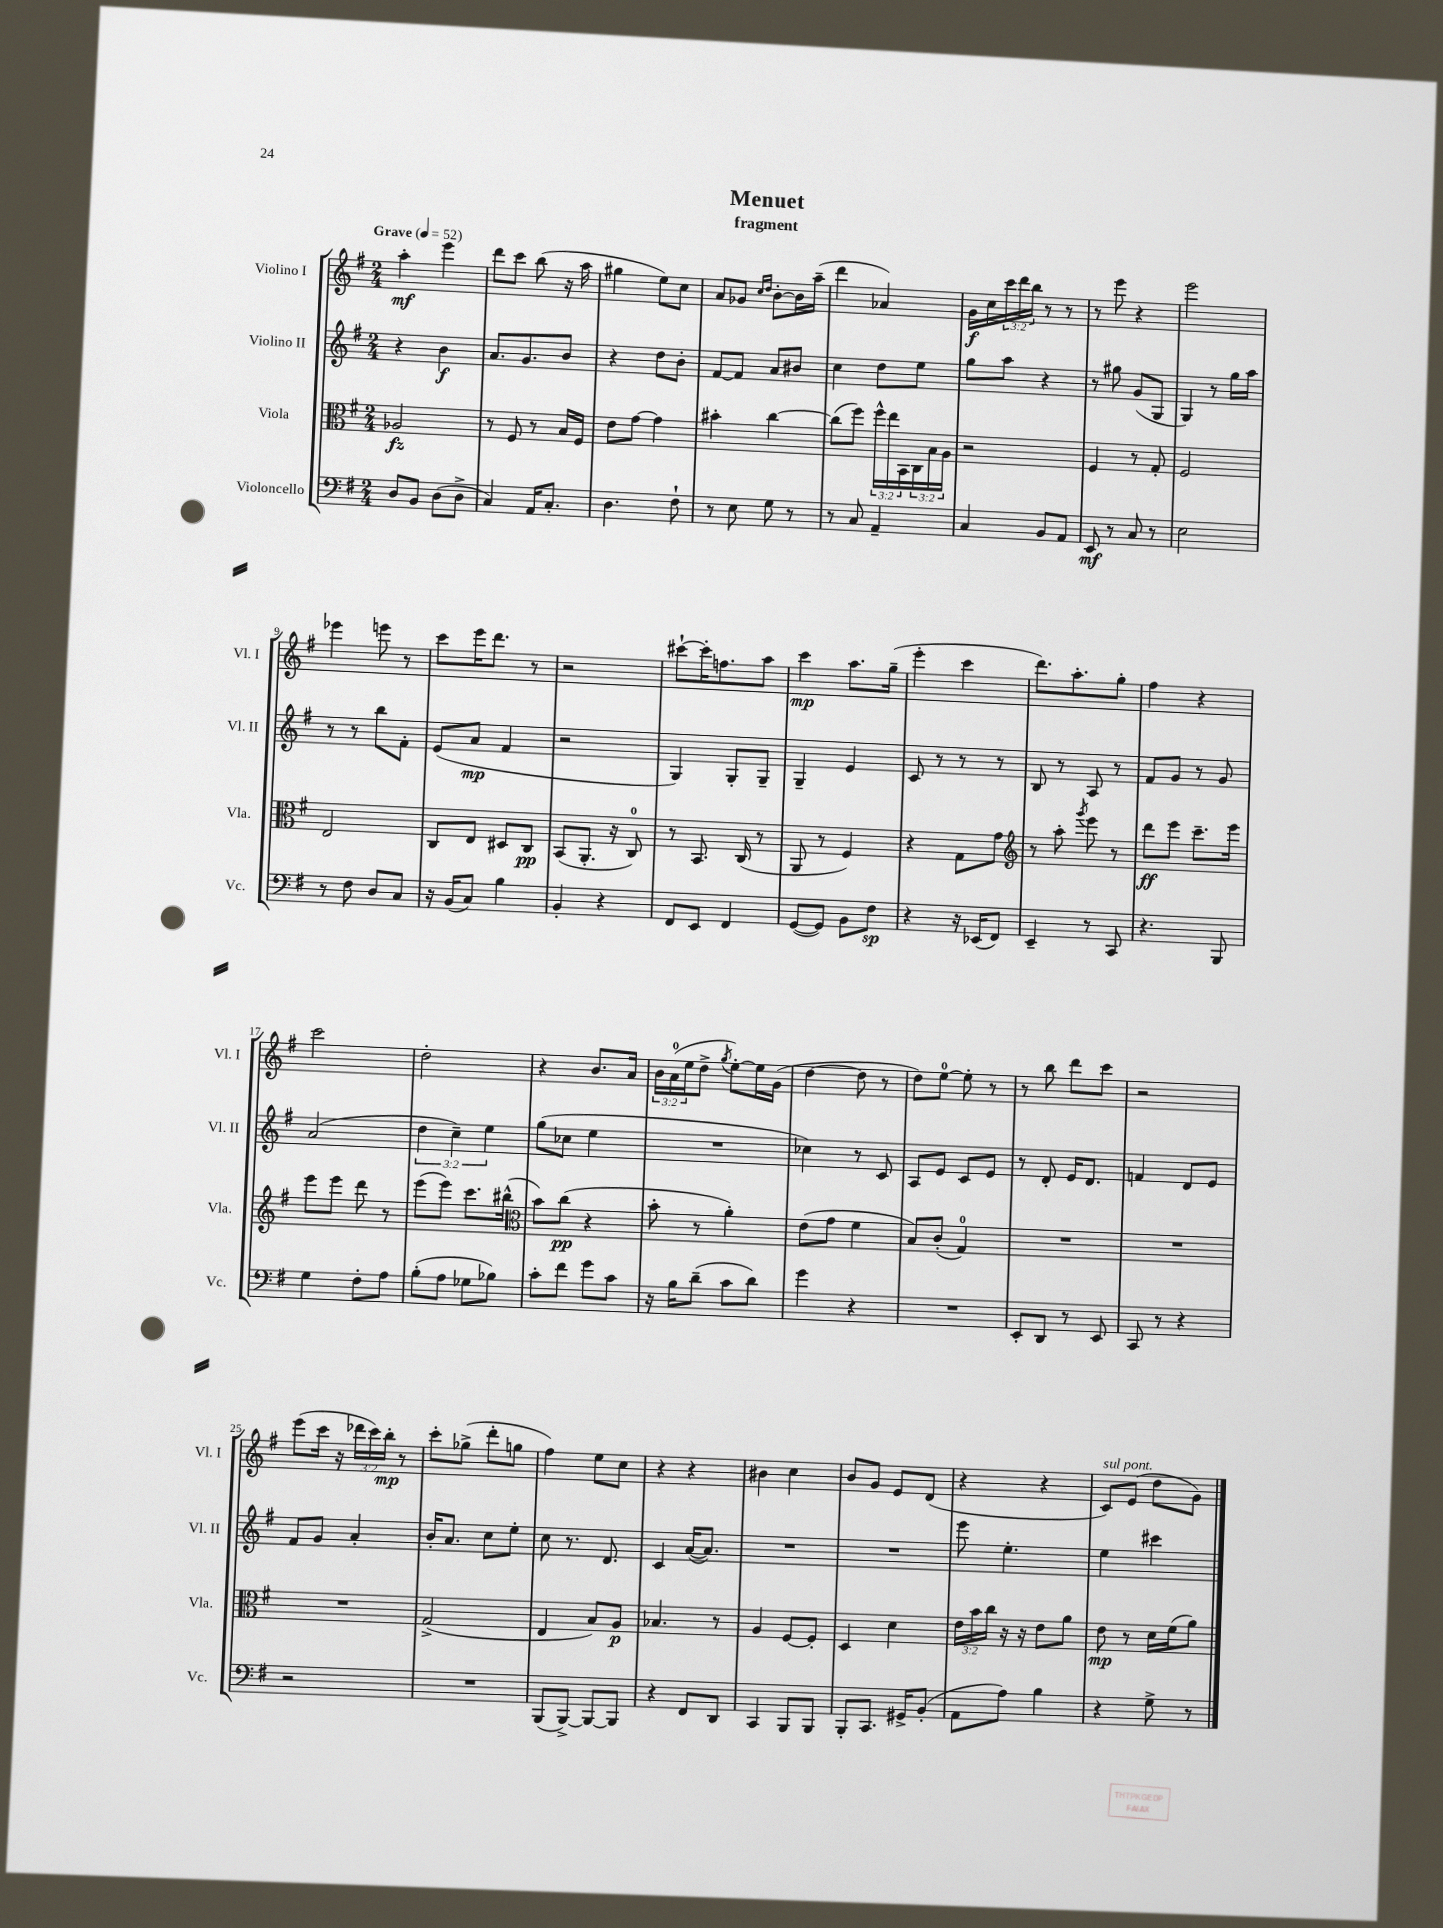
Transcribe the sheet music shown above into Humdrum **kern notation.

**kern	**kern	**kern	**kern
*staff4	*staff3	*staff2	*staff1
*clefF4	*clefC3	*clefG2	*clefG2
*k[f#]	*k[f#]	*k[f#]	*k[f#]
*M2/4	*M2/4	*M2/4	*M2/4
*MM52	*MM52	*MM52	*MM52
8D	2A-	4r	4aa'
8BB	.	.	.
(8D	.	4b	4eee
8D^	.	.	.
=	=	=	=
4C)	8r	8.a	8ddd
.	8F#	.	8ccc
.	.	8.g	.
16AA	8r	.	(8bb
8.C'	.	.	.
.	16B	8b	16r
.	16F#	.	16aa
=	=	=	=
4.D	8e	4r	4gg#
.	[8g	.	.
.	4g]	8dd	8ee)
8F#`	.	8b'	8cc
=	=	=	=
8r	4b#'	[8f#	8a
8E	.	8f#]	8g-
.	.	.	16qqcc
.	.	.	16qqdd
8G	[4cc	8a	[8b'
8r	.	8b#	16b]
.	.	.	(16aa~
=	=	=	=
8r	(8cc]	4cc	4ddd
8C	8ff#)	.	.
4AA~	24ff#^^	8dd	4a-)
.	24ee	.	.
.	24BB	.	.
.	24C	8ee	.
.	24B	.	.
.	24A	.	.
=	=	=	=
4C	2r	8gg	16g
.	.	.	16cc
.	.	8aa	24ccc
.	.	.	24ddd
.	.	.	24bb
8BB	.	4r	8r
8AA	.	.	8r
=	=	=	=
8EE	4F#	8r	8r
8r	.	8gg#	8eee
8C	8r	(8g	4r
8r	8G'	8G	.
=	=	=	=
2E	2F#	4G)	2eee
.	.	8r	.
.	.	16gg	.
.	.	16aa	.
=	=	=	=
8r	2E	8r	4eee-
8F#	.	8r	.
8D	.	8bb	8eee
8C	.	8f#'	8r
=	=	=	=
16r	8C	(8e	8ccc
(16BB	.	.	.
8C)	8E	8a	16eee
.	.	.	8.ddd
4B	8D#	4f#	.
.	8C	.	8r
=	=	=	=
4BB'	(8BB	2r	2r
.	8.AA'	.	.
4r	.	.	.
.	16r	.	.
.	8C)	.	.
=	=	=	=
8FF#	8r	4G)	[8ccc#`
8EE	8.BB	.	16ccc#']
.	.	.	8.ff
4FF#	.	8G'	.
.	(16C	.	.
.	8r	8G~	8aa
=	=	=	=
([8GG	8AA	4G~	4ccc
8GG])	8r	.	.
8BB	4F#)	4e	8.aa
8F#	.	.	.
.	.	.	(16gg~
=	=	=	=
4r	4r	8c	4eee'
.	.	8r	.
16r	8G	8r	4ccc
(16EE-	.	.	.
8FF#)	8g	8r	.
=	=	=	=
*	*clefG2	*	*
4EE~	8r	8B	8.ddd)
.	8aa'	8r	.
.	.	.	8.aa'
.	8qggg	.	.
8r	8eee	8A	.
8CC	8r	8r	8gg'
=	=	=	=
4.r	8ddd	8f#	4ff#
.	8eee	8g	.
.	8.ccc~	8r	4r
8BBB	.	8g	.
.	16eee	.	.
=	=	=	=
4G	8eee	(2a	2ccc
.	8eee	.	.
8F#'	8ddd	.	.
8A	8r	.	.
=	=	=	=
(8B'	(8eee	6dd	2dd'
8A	8eee)	.	.
.	.	6cc~)	.
8G-	8.ccc	.	.
.	.	6ee	.
8B-)	.	.	.
.	(16bb#^^	.	.
=	=	=	=
*	*clefC3	*	*
8c'	8b)	(8gg	4r
8f#	(8cc	8cc-	.
8g	4r	4ee	8.b
8c	.	.	.
.	.	.	16a
=	=	=	=
16r	8b'	2r	24b
.	.	.	(24a
16B	.	.	.
.	.	.	24ee
(8d~	8r	.	8dd^
.	.	.	8qgg
8c	4a')	.	[8ee')
8d)	.	.	16ee]
.	.	.	(16g
=	=	=	=
4g	(8e	4cc-)	[4dd
.	8g	.	.
4r	4f#	8r	8dd]
.	.	8c	8r
=	=	=	=
2r	8B)	8A	8dd)
.	(8c'	8e	[8ee
.	4G)	8c	8ee']
.	.	8e	8r
=	=	=	=
8EE'	2r	8r	8r
8DD	.	8d'	8bb
8r	.	16e	8ddd
.	.	8.d	.
8EE	.	.	8ccc
=	=	=	=
8CC	2r	4f	2r
8r	.	.	.
4r	.	8d	.
.	.	8e	.
=	=	=	=
2r	2r	8f#	(8eee
.	.	8g	16ccc
.	.	.	16r
.	.	4a'	24ddd-
.	.	.	24ccc)
.	.	.	24bb'
.	.	.	8r
=	=	=	=
2r	(2G^	16b'	8ccc'
.	.	8.a	.
.	.	.	(8gg-^
.	.	8cc	8ddd'
.	.	8ee'	8gg
=	=	=	=
(8BBB	4E	8cc	4ff#)
[8BBB^)	.	8.r	.
8BBB_	8B)	.	8ee
.	.	8.d	.
8BBB]	8A	.	8cc
=	=	=	=
4r	4.B-	4c	4r
8FF#	.	([16a	4r
.	.	8.a])	.
8DD	8r	.	.
=	=	=	=
4CC	4A	2r	4b#
8BBB	[8F#	.	4cc
8BBB	8F#']	.	.
=	=	=	=
8BBB'	4D	2r	8b
8.CC	.	.	8g
.	4d	.	8e
16GG#^	.	.	.
(8BB'	.	.	(8d
=	=	=	=
8AA	24e	8eee	4r
.	24b	.	.
.	24cc	.	.
8A)	16r	4.ee'	.
.	16r	.	.
4B	8e	.	4r
.	8a	.	.
=	=	=	=
4r	8e	4ee	8c)
.	8r	.	(8e
8G^	16d	4ccc#	8dd
.	(16f#	.	.
8r	8a)	.	8g)
==	==	==	==
*-	*-	*-	*-
